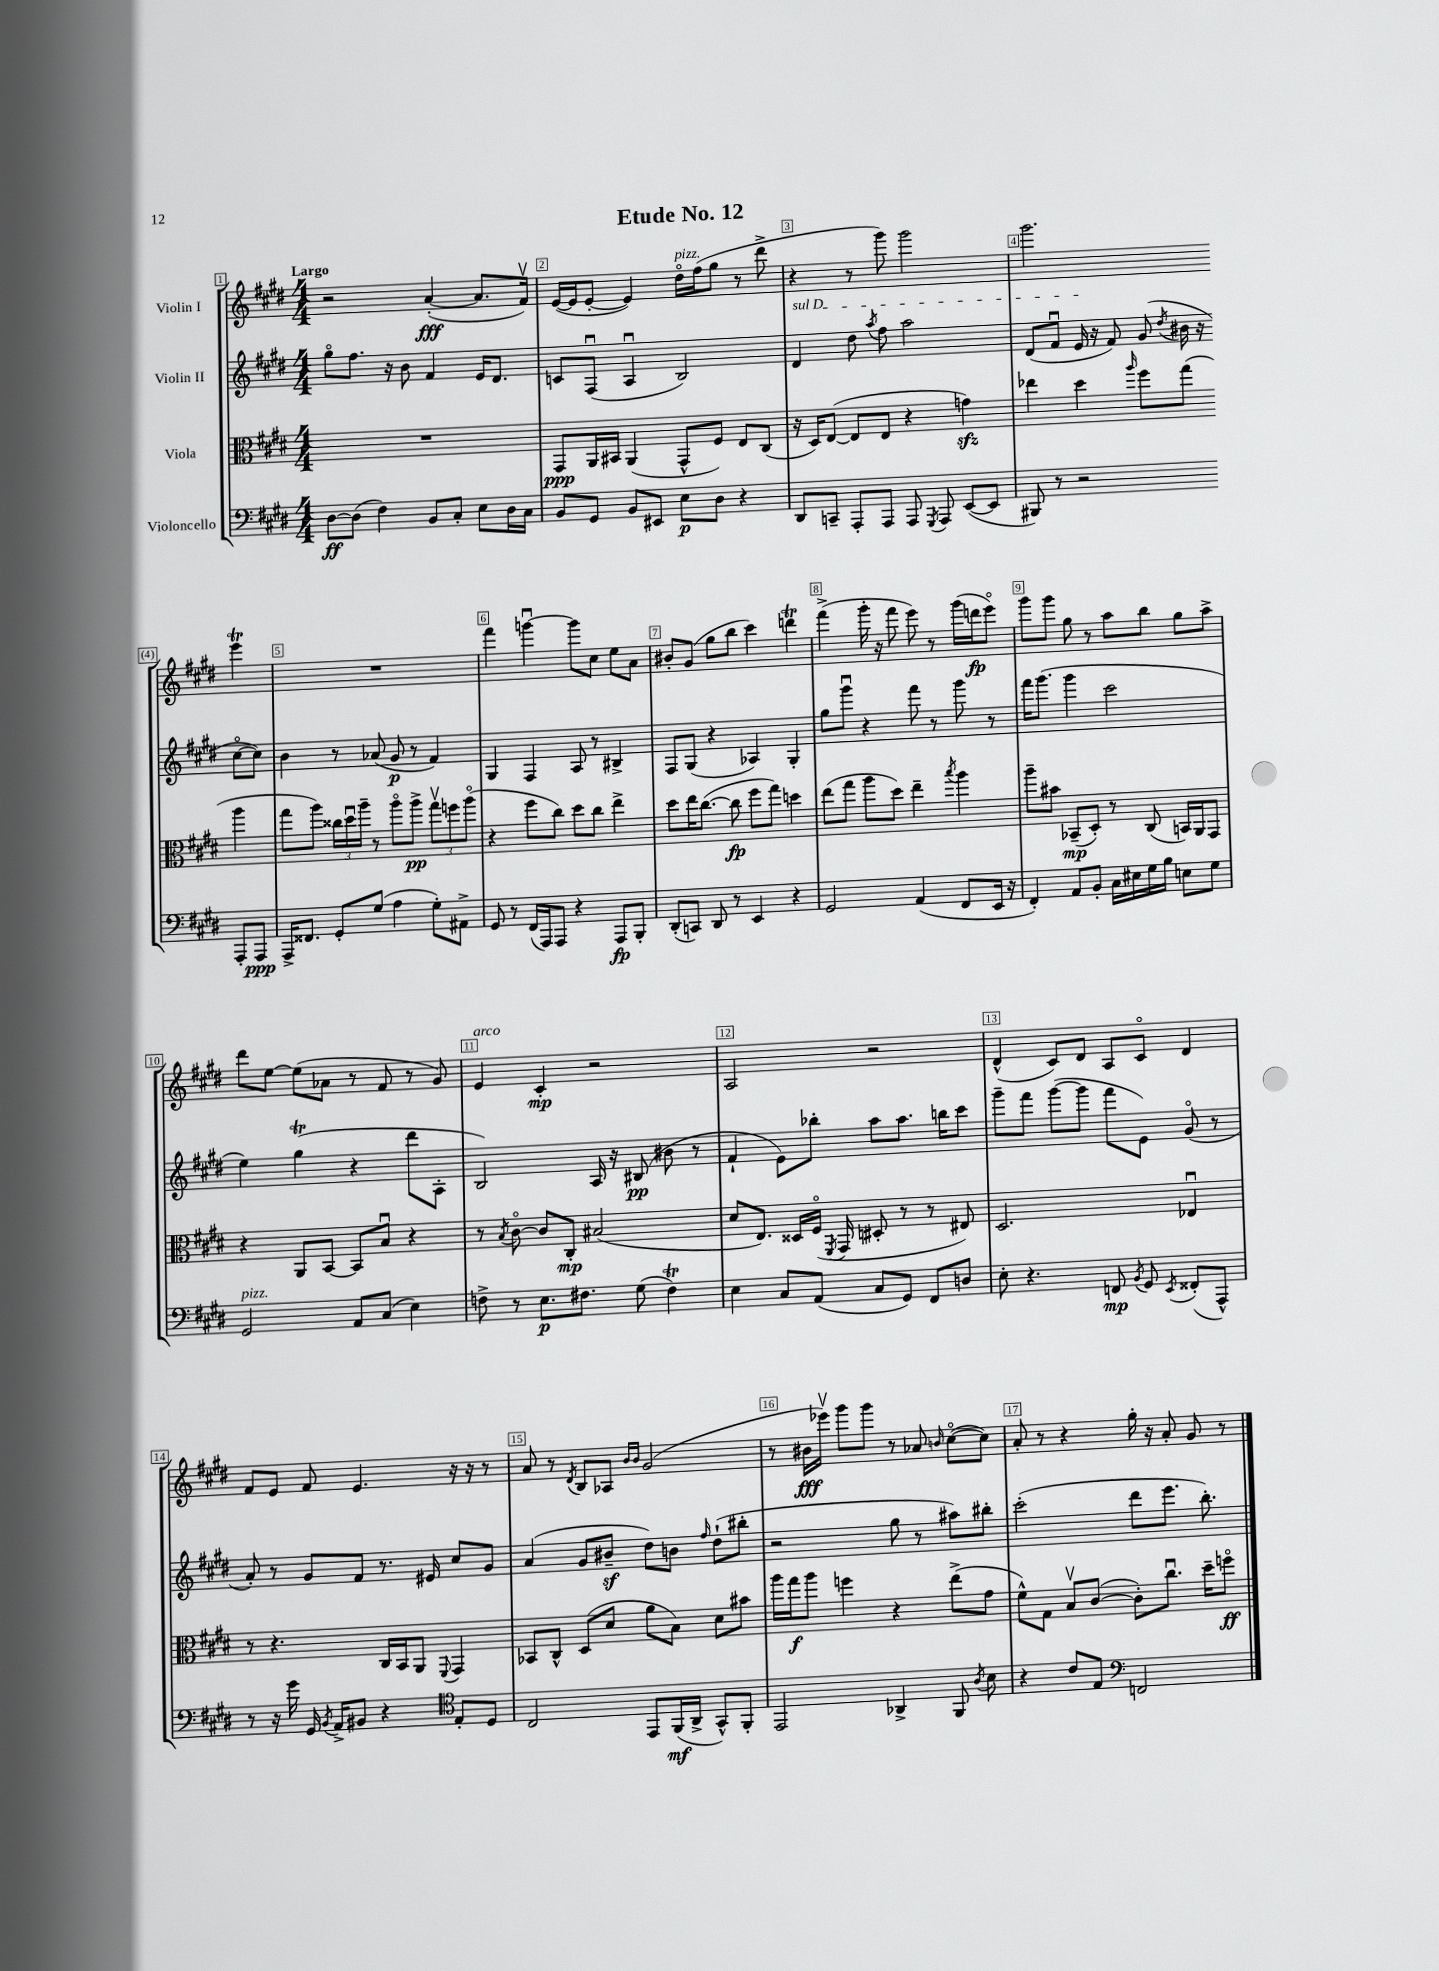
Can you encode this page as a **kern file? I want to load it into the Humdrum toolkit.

**kern	**kern	**kern	**kern
*staff4	*staff3	*staff2	*staff1
*clefF4	*clefC3	*clefG2	*clefG2
*k[f#c#g#d#]	*k[f#c#g#d#]	*k[f#c#g#d#]	*k[f#c#g#d#]
*M4/4	*M4/4	*M4/4	*M4/4
[8D#	1r	8gg#o	2r
(8D#]	.	8.ff#	.
4F#)	.	.	.
.	.	16r	.
.	.	8b	.
8BB	.	4f#	([4a'
8C#'	.	.	.
8E	.	16e	8.a]
.	.	8.d#	.
16D#	.	.	.
16C#	.	.	16f#v)
=	=	=	=
8BB	8GG#	8c	([16e
.	.	.	16e]
8GG#	16AA	(8F#u	[8e'
.	16BB#	.	.
8BB	(4AA	4Au	4e])
8EE#	.	.	.
8E	8GG#^^	2B)	16dd#o
.	.	.	(16ff#
8D#	8F#)	.	8gg#
4r	8E	.	8r
.	(8C#	.	8ddd#^
=	=	=	=
8DD#	16r	4d#	4r
.	16D#)	.	.
8CC~	([8E	.	.
8AAA'	8E]	8dd#	8r
.	.	8qaa	.
8AAA	8E	8ff#	8ggg#)
8AAA	4r	2aa	2ggg#
8qGGG#	.	.	.
8AAA	.	.	.
([8EE	4g)	.	.
8EE]	.	.	.
=	=	=	=
8BBB#)	4ee-	(8d#	2.ggg#
8r	.	8f#u	.
2r	4dd#	16e	.
.	.	16r	.
.	.	8f#)	.
.	16qqaa	.	.
.	8ff#	(8g#	.
.	.	8qdd#	.
.	(8gg#	16b#	.
.	.	16r	.
8AAA'	4aa	[8cc#o	4eee
8AAA	.	8cc#])	.
=	=	=	=
16AAA^	8gg#	4b	1r
8.FF##	.	.	.
.	8aa)	.	.
8GG#'	24cc##	8r	.
.	24dd#u	.	.
.	24aa~	.	.
(8G#	8r	(8a-	.
4A	8aao	8g#	.
.	8aa^	8r	.
8G#')	12gg#v	4f#)	.
.	12ff	.	.
8AA#^	.	.	.
.	(12aao	.	.
=	=	=	=
8GG#	4r	4G#	4fff#
8r	.	.	.
(16FF#	8ff#	4F#	[4gggu
16AAA)	.	.	.
8AAA	8cc#)	.	.
4r	8dd#	8A	8ggg]
.	8cc#	8r	8cc#
8AAA	4ee^	4B#^	8ee
8BBB'	.	.	8a
=	=	=	=
(8DD#'	8dd#	8F#	8b#'
8CC)	16ee	(8G#	(8g#
.	([8.cc#	.	.
8DD#	.	4r	8gg#
8r	8cc#]	.	8bb
4EE	8ff#	4A-)	4ccc#)
.	8gg#)	.	.
4r	4dd	4G#'	4ddd
=	=	=	=
2GG#	(8ee	8gg#	(4fff#^
.	8gg#	8ggg#u	.
.	8aa	4r	16ggg#'
.	.	.	16r
.	8dd#)	.	8fff#
(4AA	4ee~	8fff#	8eee)
.	.	8r	8r
.	8qbb	.	.
8FF#	4aa	8ggg#	(16ggg#
.	.	.	16ddd
16EE	.	8r	8eeeo)
16r	.	.	.
=	=	=	=
4FF#')	8aa~	16fff#	8ggg#
.	.	(8.ggg#	.
.	8b#	.	8ggg#
8AA	(8BB-~	4ggg#	8gg#
8BB'	8D#')	.	8r
16C#	8r	2ccc#	8aa
16E#	.	.	.
16G#	(8C#	.	8bb
16B	.	.	.
8E	16BB)	.	8gg#
.	16AA	.	.
8G#	8GG#	.	8aa^
=	=	=	=
2GG#	4r	4ee)	8ddd#
.	.	.	[8ee
.	8AA	(4gg#	(8ee]
.	[8BB	.	8a-
8AA	8BB]	4r	8r
(8C#	8Bu	.	8f#
4E)	4r	8ddd#	8r
.	.	8A'	8g#)
=	=	=	=
8F^	8r	2B)	4e
.	8qB	.	.
8r	[8c#o	.	.
8.E	8c#]	.	4c#'
.	8C#'	.	.
8.F#	.	.	.
.	(2B#	16A	2r
.	.	16r	.
(8G#	.	(8B#	.
4F#)	.	8b#	.
.	.	8r	.
=	=	=	=
4E	8d#	4f#`	2A
.	8.E)	.	.
8C#	.	8e)	.
.	16D##	.	.
(8AA	(16F#o	8bb-'	.
.	8qFF#	.	.
.	16GG#	.	.
8C#	8D#'	8aa	2r
8GG#)	8r	8.aa	.
8FF#	8r	.	.
.	.	16bb	.
8D	8E#)	8ccc#	.
=	=	=	=
8E'	2.D#	8ggg#~	(4d#^^
4.r	.	8fff#	.
.	.	([8ggg#	8c#)
.	.	8ggg#]	8d#
8FF	.	8fff#	8A
8qBB	.	.	.
8GG#	.	8e)	8c#o
8qEE	.	.	.
(8FF##'	4E-u	(8g#o	4d#
8AAA^^)	.	8r	.
=	=	=	=
8r	8r	8a')	8f#
16r	4.r	8r	8e
16g#	.	.	.
16GG#	.	8g#	8f#
8qBB	.	.	.
16AA^	.	.	.
8BB#	.	8f#	4.e
4r	16C#	8.r	.
.	16BB	.	.
.	8AA	.	.
.	.	16e#	.
*clefC4	*	*	*
.	8qqFF#	.	.
8E'	4GG#	8cc#	16r
.	.	.	16r
8D#	.	8g#	8r
=	=	=	=
2C#	8BB-	(4a	8a
.	8C#^^	.	8r
.	.	.	8qd#
.	(8D#	8g#	8B
.	8d#	8b#~	8A-
.	.	.	16qqb
.	.	.	16qqb
8EE	8a	8dd#)	(2g#
(16FF#	8B)	8b	.
16AA^	.	.	.
.	.	16qqff#	.
8GG#^^)	8d#	(8dd#`	.
8FF#'	8b#	8bb#'	.
=	=	=	=
2EE	16aa	2r	8r
.	16gg#	.	.
.	8aa	.	16b#
.	.	.	16eee-v)
.	4ff	.	8ggg#
.	.	.	8ggg#
4AA-^	4r	8gg#	8r
.	.	8r	8a-
.	.	.	16qqb
8FF#	(8ee^	8aa#)	([8cc#o
8qA	.	.	.
8B	8g#	8bb#'	8cc#])
=	=	=	=
4r	8f#^^)	(2ccc#'	8a'
.	8G#	.	8r
8c#	8Bv	.	4r
8E	([8c#	.	.
*clefF4	*	*	*
2FF	8c#'])	8ddd#	16gg#'
.	.	.	16r
.	8.cc#u	8.eee	8a'
.	.	.	8g#
.	16dd#~	8.bb')	.
.	8ffo	.	8r
==	==	==	==
*-	*-	*-	*-
